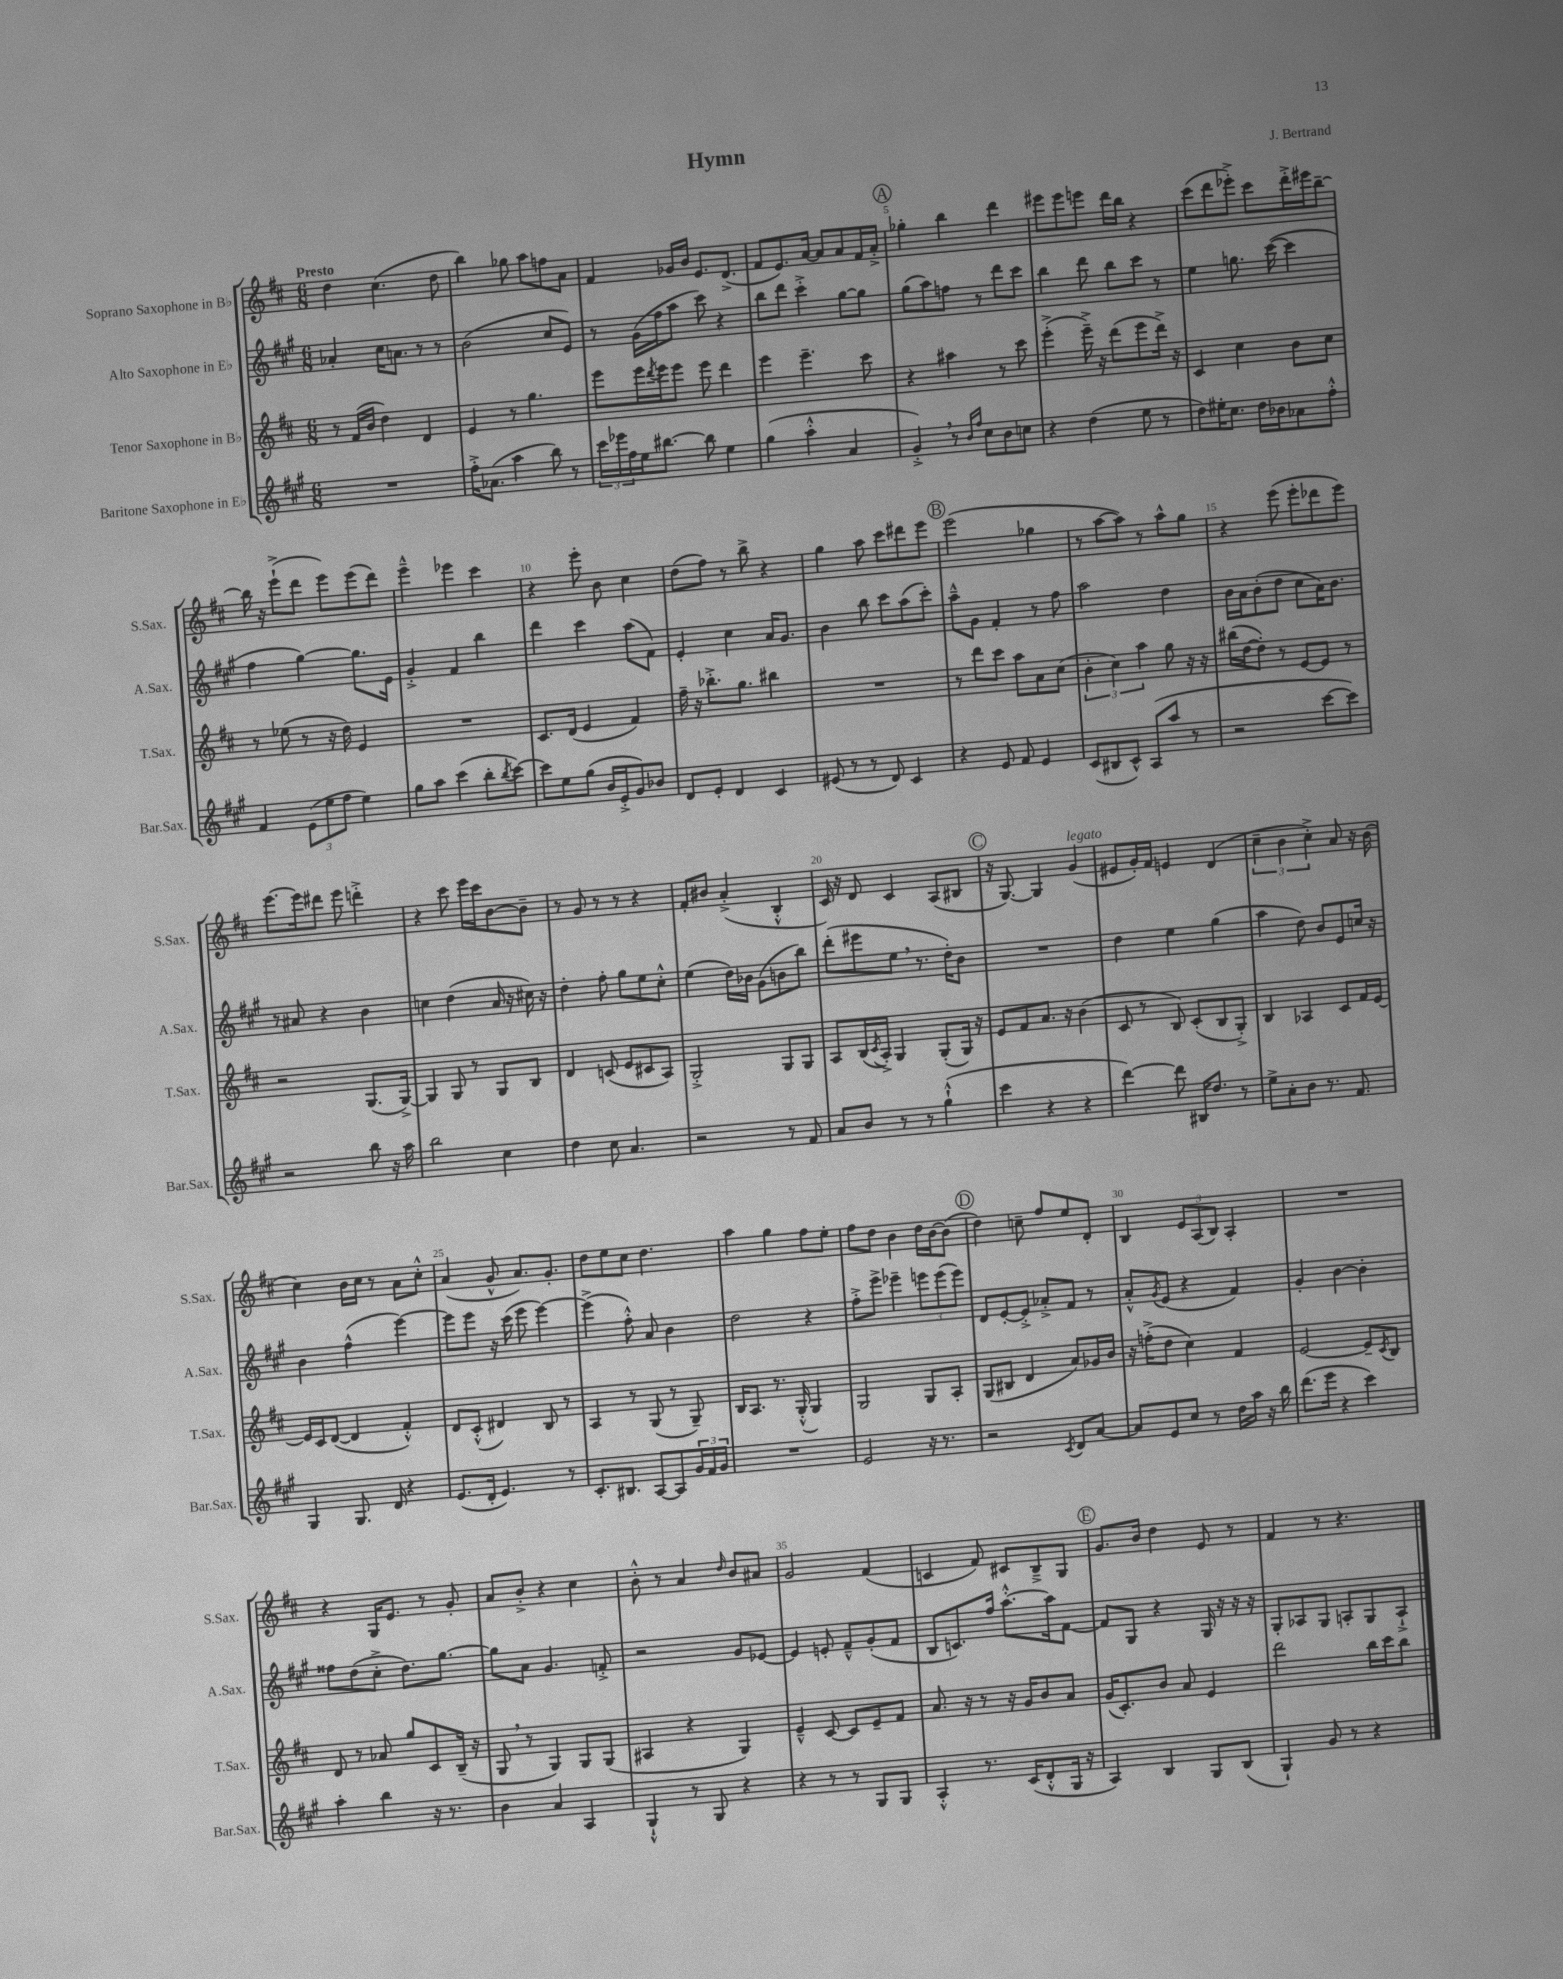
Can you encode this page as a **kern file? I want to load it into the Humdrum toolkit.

**kern	**kern	**kern	**kern
*staff4	*staff3	*staff2	*staff1
*clefG2	*clefG2	*clefG2	*clefG2
*k[f#c#g#]	*k[f#c#]	*k[f#c#g#]	*k[f#c#]
*M6/8	*M6/8	*M6/8	*M6/8
2.r	8r	4a-'/	4dd\
.	(16f#/LL	.	.
.	16b/JJ	.	.
.	4dd\)	16cc#\LK	(4.cc#\
.	.	8.a\J	.
.	4d/	8r	.
.	.	8r	8dd\
=	=	=	=
16ff#'^\LK	4e/	(2b\	4bb\)
(8.a-\J	.	.	.
4aa\	8r	.	8gg-\
.	4.gg\	.	8aa\L
8bb\)	.	8cc#/L	8ff\
8r	.	8e/J)	8a\J
=	=	=	=
24ccc#\LL	8eee\L	8r	4f#/
24eee-\	.	.	.
24ff#\	.	.	.
16ee\J	16eee\L	(16g#\LL	.
.	8qddd/	.	.
[8.bb#\J	16eee\J	16ff#\J	.
.	8eee\J	8aa\J	16g-/LL
.	.	.	16b/JJ
8bb#\]	8eee\	8ccc#\)	8.e/L
4ee\	4ddd\	4r	.
.	.	.	(8.d^/J
=	=	=	=
(4gg#\	4eee\	8bb\L	8f#/L
.	.	8ddd\J	8.e/)
4aa'^^\	4.eee~\	4ccc#'^\	.
.	.	.	[16a/Jk
.	.	.	8a/]L
4a/	.	[8gg#\L	8a/
.	8ccc#\	8gg#\]J	16f#/L
.	.	.	16a'^/JJ
=	=	=	=
4g#'^/)	4r	(8gg#\L	4gg-'\
.	.	8aa\)	.
8r	4aa#\	8ff\J	4bb\
16qqb/LL	.	.	.
16qqff#/JJ	.	.	.
8cc#\L	.	8r	.
8b\	8r	8ddd\L	4ddd\
8cc\J	8ccc#\	8ccc#\J	.
=	=	=	=
4r	(4eee'^\	4bb\	8eee#\L
.	.	.	8eee#\
(4dd\	16eee~^\)	8ddd\	8eee\J
.	16r	.	.
.	(8ddd\L	8bb\L	16ddd\LL
.	.	.	16bb\JJ
8ee\	8eee\	8ccc#\J	4r
8r	16ddd^\Jk)	8r	.
.	16r	.	.
=	=	=	=
8dd\L)	4c#/	4ee\	(8ccc#\L
16ee#'\K	.	.	8ddd\
8.cc#\J	.	.	.
.	4cc#\	8.gg\	8eee-'^\J)
16dd\LL	.	.	8ccc#\L
16b-\J	.	([16ccc#\	.
8a-\	8b\L	4ccc#\]	16ddd'^\L
.	.	.	16eee#\J
8ff#'^^\J	8cc#\J	.	[8bb~\J
=	=	=	=
4f#/	8r	4ff#\	16bb\]
.	.	.	16r
.	(8ee-\	.	(8eee`^\L
(12e\L	8r	[4gg#\)	8ddd\J
12ee\	.	.	.
.	16r	.	8eee\L)
12ff#\J	.	.	.
.	16dd\)	.	.
4ee\)	4e/	8.gg#\]L	(8eee\
.	.	.	8ddd\J)
.	.	16e\Jk	.
=	=	=	=
8gg#\L	2.r	4g#'^/	4eee~^^\
8aa\J	.	.	.
(4ccc#\	.	4f#/	4eee-\
8bb'\L	.	4bb\	4ccc#\
8qbb/	.	.	.
[8ccc#\J)	.	.	.
=	=	=	=
8ccc#\]L	8.c#/L	4ddd\	4r
8ee\	.	.	.
.	(16d/Jk	.	.
(8gg#\J	4e/	4ccc#\	8eee'\
16b/LL	.	.	8b\
16e'^/J	.	.	.
8g#/)	4f#/)	(8aa\L	4cc#\
8b-/J	.	8f#\J)	.
=	=	=	=
8d/L	16ff#~\	4e'/	(8dd\L
.	16r	.	.
8e'/J	8.bb-'^\L	.	8ff#\J)
4d/	.	4cc#\	8r
.	8.gg\J	.	.
.	.	.	8bb^\
4c#/	4bb#\	16a/LK	4r
.	.	8.g#/J	.
=	=	=	=
(8e#/	2.r	4b\	4gg\
8r	.	.	.
8r	.	8bb\	8aa\
8d/)	.	8ccc#\L	8ccc#\L
4c#/	.	(8aa\	8ddd#\
.	.	8ccc#'\J)	8eee\J
=	=	=	=
4r	8r	8aa~^^\L	(2eee\
.	8ddd\L	8g#\J	.
8e/	8ccc#\J	4f#'/	.
8f#/	8aa\L	.	.
4e/	8a\	8r	4gg-\
.	(8cc#\J	8ff#\	.
=	=	=	=
(8c#/L	6b'\	2aa\	8r
8B#/	.	.	[8aa\L
.	6cc#\)	.	.
8c#^^/J)	.	.	8aa\]J)
.	6aa\	.	.
(8A/L	.	.	8r
8aa/J	8gg\	4dd\	8aa^^\L
8r	16r	.	8gg\J
.	16r	.	.
=	=	=	=
2r	(16bb#\LL	16b\LL	4r
.	[16dd\J	16a\J	.
.	8dd'\]J)	(8b'\	.
.	8r	8dd\J	(8eee\
.	[8e/L	8cc#\L	8eee'\L
[8ccc#\L	8e/]J	16a\K)	8ddd-\
.	.	8.b\J	.
8ccc#\]J)	8r	.	8eee\J)
=	=	=	=
2r	2r	8r	[8.eee\L
.	.	8a#/	.
.	.	.	16eee\]k
.	.	4r	8ddd#\J
.	.	.	8eee\
8bb\	(8.G/L	4b\	4ddd'^\
16r	.	.	.
16aa\	[16G^/Jk)	.	.
=	=	=	=
2bb\	4G/]	4cc\	4r
.	8G/	(4dd\	8ccc#\
.	8r	.	16eee\LL
.	.	.	16ccc#\J
4cc#\	8G/L	16a/	[8b\
.	.	16r	.
.	8B/J	16cc#\)	8b~\]J
.	.	16r	.
=	=	=	=
4dd\	4d/	4dd'\	8r
.	.	.	8g/
8cc#\	(8c/	8ff#'\	8r
4.a/	8e/L	8gg#\L	8r
.	8c#/	8ee\	4r
.	8A/J)	8cc#'^^\J	.
=	=	=	=
2r	2G'^/	(4ee\	8f#'/L
.	.	.	8b#/J
.	.	16dd\LL)	(4a'^/
.	.	16b-\JJ	.
.	.	(8g#\L	.
8r	8G/L	8b\	4B'^^/
8f#/	8G/J	8bb\J)	.
=	=	=	=
8a/L	8A/L	(8ddd'\L	16c#/)
.	.	.	16r
8b/J	(16B/L	8eee#\	8d/
.	8qc#/	.	.
.	16A'^/JJ)	.	.
8r	4G/	8ee\J	4c#/
8r	.	8.r	.
(4gg#`^^\	(8G'/L	.	(8A/L
.	.	16dd'\LK)	.
.	16G/Jk)	8b\J	8B#/J
.	16r	.	.
=	=	=	=
4ccc#\	8e/L	2.r	16r
.	.	.	[8.G/)
.	8f#/	.	.
4r	8.a/J	.	4G/]
.	16r	.	.
4r	(4b\	.	(4g/
=	=	=	=
[4ddd\)	8c#/	4dd\	8e#/L
.	8r	.	16g'/L)
.	.	.	16f#/JJ
8ddd\]	8B/)	4ee\	4e/
16B#/LK	(8c#'/L	.	.
8.dd/J	.	.	.
.	8B/	(4gg#\	(4d/
8r	8G'^/J)	.	.
=	=	=	=
8ee^\L	4B/	4aa\	6cc#~\
8a'\	.	.	.
.	.	.	6b\
8b\J	4A-/	8dd\)	.
.	.	.	6cc#'^\)
8.r	.	8b/L	.
.	8c#/L	8e/	8a/
8.f#/	.	.	.
.	16f#/L	16cc/Jk	16r
.	[16e/JJ	16r	(16b\
=	=	=	=
4G#/	16e/]LL	4b\	4cc#\)
.	16c#/J	.	.
.	([8d/J	.	.
8.G#/	4d/]	(4ff#^^\	16b\LL
.	.	.	16cc#\JJ
.	.	.	8r
16d/	.	.	.
4r	4f#'^^/)	[4eee\)	8a\L
.	.	.	8cc#'^^\J
=	=	=	=
(8.e/L	8d/L	8eee\]L	(4a/
.	(8c#'^^/J	8eee\J	.
16d'/Jk	.	.	.
4.e/)	4d#/)	16r	8g^^/
.	.	(16ccc#\	.
.	.	8eee\	8.a/L)
.	8B/	[4eee\)	.
.	.	.	8.g'/J
8r	8r	.	.
=	=	=	=
8.c#'/L	4A/	(4eee^\]	8dd\L
.	.	.	8ee\
8.B#/J	.	.	.
.	8r	8ff#'^^\)	8cc#\J
[8A/L	(8G/	8a/	4.dd\
8A/]	8r	4b\	.
24g#/L	8G~/)	.	.
24f#/	.	.	.
24g#/JJ	.	.	.
=	=	=	=
2.r	16B/LK	2dd\	4aa\
.	8.A/J	.	.
.	8.r	.	4gg\
.	(16G'^^/	.	.
.	4G/)	4r	8ff#\L
.	.	.	8ee'\J
=	=	=	=
2e/	2G/	8ff#'^\L	8ff#\L
.	.	8eee^\J	8dd\J
.	.	4eee-~\	4b\
16r	8G/L	12eee\L	16dd\LL
8.r	.	.	[16b\J
.	.	(12eee\	.
.	8A'/J	.	(8b\]J
.	.	12eee\J)	.
=	=	=	=
2r	(8G/L	8d/L	4dd\)
.	8B#/J	[8e'/	.
.	4d/	8e'^/]J	8cc~\
.	.	8a-'^/L	8ff#/L
8qc#/	.	.	.
8d/L	8a/L)	8f#/J	8ee/
[8a/J	16g-/L	8r	8d'/J
.	16b/JJ	.	.
=	=	=	=
8a/]L	16r	8a'^^/L	4B/
.	(16ff'^\LK	.	.
.	.	8qg#/	.
8e/	8dd\J	(8e/J	.
8cc#/J	4cc#\)	4r	12e/L
.	.	.	(12A/
8r	.	.	.
.	.	.	12B/J)
16dd\LL	4f#/	4f#/)	4A'/
16aa\JJ	.	.	.
16r	.	.	.
16bb\	.	.	.
=	=	=	=
(8.ddd\L	[2e/	4g#'/	2.r
16eee\Jk	.	.	.
4r	.	[4b\	.
4ccc#\)	8e~/]L	4b'\]	.
.	8qc#/	.	.
.	8B/J	.	.
=	=	=	=
4aa'\	8d/	8ff##\L	4r
.	8r	(8dd\	.
4bb\	8a-/	8cc#'^\J	16G/LK
.	.	.	8.e/J
.	8gg/L	8.dd\L)	.
16r	8c#/	.	8r
8.r	.	[8.gg#\J	.
.	(16B~/Jk	.	8g'/
.	16r	.	.
=	=	=	=
4b\	8G/	8gg#\]L	8a/L
.	8r	8a\J	8b'^/J
4a/	4G/)	4.g#/	4r
4A/	8G/L	.	4cc#\
.	(8G/J	8f'^/	.
=	=	=	=
4G#`^^/	4A#/	2r	8b'^^\
.	.	.	8r
8r	4r	.	4a/
8G#/	.	.	.
.	.	.	16qqdd/
4r	4G/)	8g#/L	8b/L
.	.	[8e-/J	8a#/J
=	=	=	=
4r	4e~^^/	4e-/]	2g/
8r	[8c#/	8e'/	.
8r	8c#/]L	8f#~^^/L	.
8G#/L	8e~/	(8g#'/	(4f#/
8G#/J	8f#/J	8f#/J	.
=	=	=	=
4A'^^/	8.a/	8B/L	4c/
.	.	8.c/)	.
.	16r	.	.
8.r	8r	.	8f#/)
.	.	16ff#/Jk	.
.	16r	[8.aa'^^\L	8c#/L
(16c#/LK	16g/LK	.	.
8d'^^/	8b/	.	8B~^/
.	.	16aa\]k	.
16G#/Jk	8a/J	[8f#\J	8G/J
16r	.	.	.
=	=	=	=
4A/)	(16g/LK	8f#/]L	8.g/L
.	8.c#'/)	.	.
.	.	8G#/J	.
.	.	.	16b/Jk
4B/	8b/J	4r	4dd\
.	8a/	.	.
8G#/L	4e/	16G#/	8e/
.	.	16r	.
(8B/J	.	16r	8r
.	.	16r	.
=	=	=	=
4G#`/)	2ddd\	8G#'/L	4f#/
.	.	8A-/	.
8g#/	.	8G#/J	8r
8r	.	8A'/L	4.r
4r	16bb\LL	8G#/	.
.	16ccc#\J	.	.
.	8bb\J	8A`^/J	.
==	==	==	==
*-	*-	*-	*-
